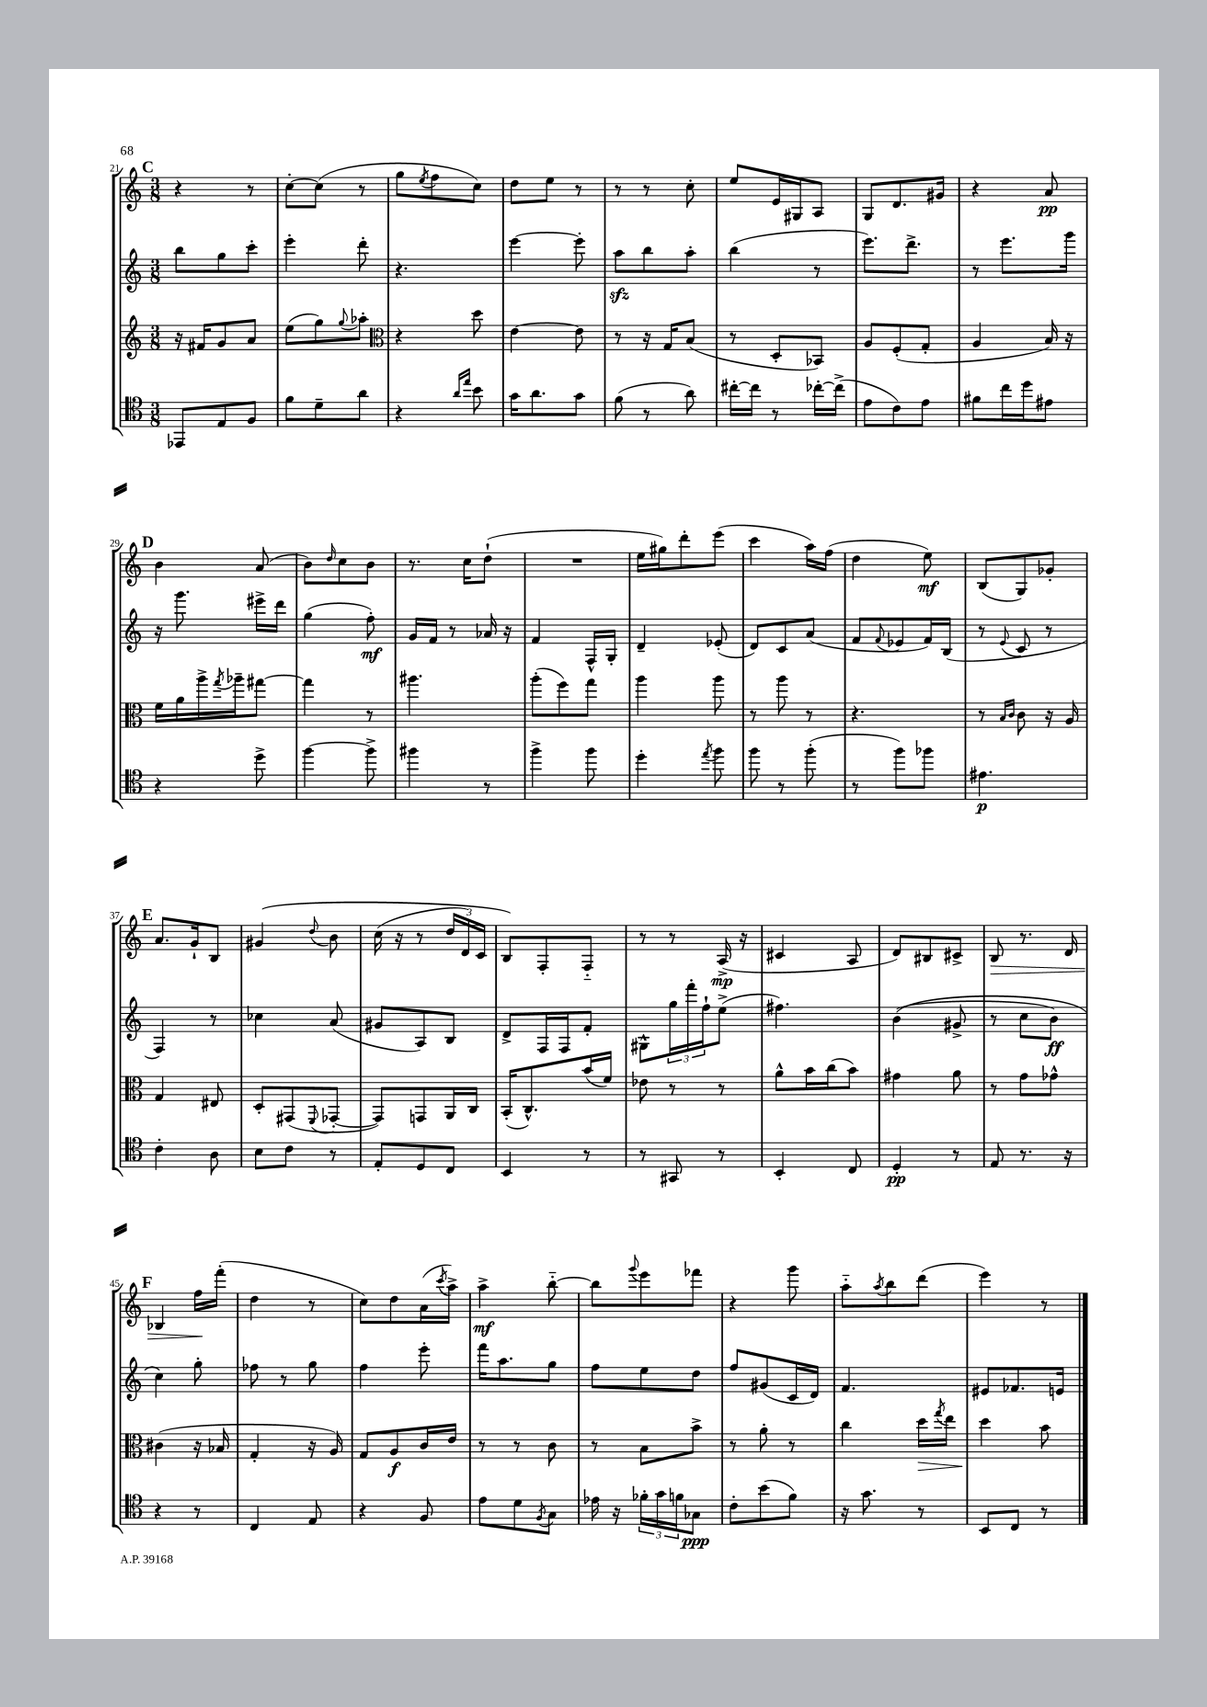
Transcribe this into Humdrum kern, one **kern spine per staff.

**kern	**kern	**kern	**kern
*staff4	*staff3	*staff2	*staff1
*clefC4	*clefG2	*clefG2	*clefG2
*k[]	*k[]	*k[]	*k[]
*M3/8	*M3/8	*M3/8	*M3/8
8EE-	16r	8bb	4r
.	16f#	.	.
8E	8g	8gg	.
8F	8a	8ccc'	8r
=	=	=	=
8f	(8ee	4eee'	[8cc'
8d~	8gg)	.	(8cc]
.	8qqgg	.	.
8a	8aa-'	8ddd'	8r
=	=	=	=
*	*clefC3	*	*
4r	4r	4.r	8gg
.	.	.	8qee
.	.	.	8ff
16qqa	.	.	.
16qqee	.	.	.
8b	8dd	.	8cc)
=	=	=	=
16g	[4e	[4eee	8dd
8.a	.	.	.
.	.	.	8ee
8g	8e]	8eee']	8r
=	=	=	=
(8f	8r	8aa	8r
8r	16r	8bb	8r
.	16G	.	.
8a)	(8B	8aa'	8cc'
=	=	=	=
[16cc#'	8r	(4bb	8ee
16cc#]	.	.	.
8r	8D'	.	16e
.	.	.	16G#
[16cc-'	8BB-)	8r	8A
(16cc-^]	.	.	.
=	=	=	=
8e	8A	8.eee)	8G
8c)	(8F'	.	8.d
.	.	8.ddd^	.
8e	8G'	.	.
.	.	.	16g#
=	=	=	=
8f#	4A	8r	4r
16cc	.	8.eee	.
16dd	.	.	.
8e#	16B)	.	8a
.	16r	16ggg	.
=	=	=	=
4r	16f	16r	4b
.	16a	8.ggg	.
.	16aa^	.	.
.	8qgg	.	.
.	16aa-~	.	.
8dd^	[8gg#	16eee#^	(8a
.	.	16ddd	.
=	=	=	=
[4ff	4gg#]	(4gg	8b)
.	.	.	16qqdd
.	.	.	8cc
8ff^]	8r	8ff')	8b
=	=	=	=
4ff#	4.aa#	16g	8.r
.	.	16f	.
.	.	8r	.
.	.	.	16cc
8r	.	16a-	(8dd`
.	.	16r	.
=	=	=	=
4ff^	(8aa'	4f	4.r
.	8ff)	.	.
8ff	8gg	16F^^	.
.	.	16G'	.
=	=	=	=
4dd'	4aa	4d~	16ee
.	.	.	16gg#)
.	.	.	8ddd'
8qee	.	.	.
8ff	8aa	(8e-'	(8eee
=	=	=	=
8ff	8r	8d)	4ccc
8r	8aa	8c	.
(8ff'	8r	(8a	16aa)
.	.	.	(16ff
=	=	=	=
8r	4.r	8f	4dd
.	.	8qqf	.
8ff)	.	8e-	.
8ff-	.	16f)	8ee)
.	.	(16B	.
=	=	=	=
4.e#	8r	8r	(8B
.	16qqB	.	.
.	16qqc	8qqe	.
.	8c	8c	8G)
.	16r	8r	8g-'
.	16A	.	.
=	=	=	=
4c'	4G	4F)	8.a
.	.	.	16g`
8A	8E#	8r	8B
=	=	=	=
8B	8D'	4cc-	&(4g#
8c	(8GG#	.	.
.	8qqFF	.	8qqdd
8r	[8GG-'	(8a	8b
=	=	=	=
8E'	8GG-])	8g#	(16cc
.	.	.	16r
8D	8GG	8A)	8r
8C	16AA	8B	24dd
.	.	.	24d)
.	16C	.	.
.	.	.	24c
=	=	=	=
4BB	(16BB'	8d^	8B&)
.	8.C^^)	.	.
.	.	16F	8F'
.	.	16F	.
8r	(16b	8f'	8F'~
.	16f)	.	.
=	=	=	=
8r	8e-	8G#^^	8r
8GG#	8r	24gg	8r
.	.	24fff'	.
.	.	24ff`	.
8r	8r	(8ee^	(16A^
.	.	.	16r
=	=	=	=
4BB'	8a^^	4.ff#)	4c#
.	16b	.	.
.	(16cc	.	.
8C	8b)	.	8A
=	=	=	=
4D'	4g#	&((4b	8d)
.	.	.	8B#
8r	8a	8g#^	8c#^
=	=	=	=
8E	8r	8r	8B
8.r	8g	8cc	8.r
.	8g-^^	8b)	.
16r	.	.	16d
=	=	=	=
4r	(4c#	4cc&)	4B-
8r	16r	8gg'	16ff
.	16B-	.	(16fff'
=	=	=	=
4C	4G'	8ff-	4dd
.	.	8r	.
8E	16r	8gg	8r
.	16A)	.	.
=	=	=	=
4r	8G	4ff	8cc)
.	8A	.	8dd
8F	16c	8eee'	(16a
.	.	.	8qccc
.	16e	.	16aa^)
=	=	=	=
8e	8r	16fff	4aa^
.	.	8.aa	.
8d	8r	.	.
8qF	.	.	.
8G	8c	8gg	[8bb'~
=	=	=	=
16e-	8r	8ff	8bb]
16r	.	.	.
.	.	.	8qqggg
24f-'	8B	8ee	8eee
24g	.	.	.
24f	.	.	.
8G-	8b^	8dd	8fff-
=	=	=	=
8c'	8r	8ff	4r
(8b	8a'	(8g#	.
8f)	8r	16c	8ggg
.	.	16d)	.
=	=	=	=
16r	4cc	4.f	8aa'~
8.g	.	.	.
.	.	.	8qaa
.	.	.	8bb
8r	16dd	.	(8ddd
.	8qgg	.	.
.	16ee	.	.
=	=	=	=
8BB	4dd	8e#	4eee)
8C	.	8.f-	.
8r	8b	.	8r
.	.	16e	.
==	==	==	==
*-	*-	*-	*-
